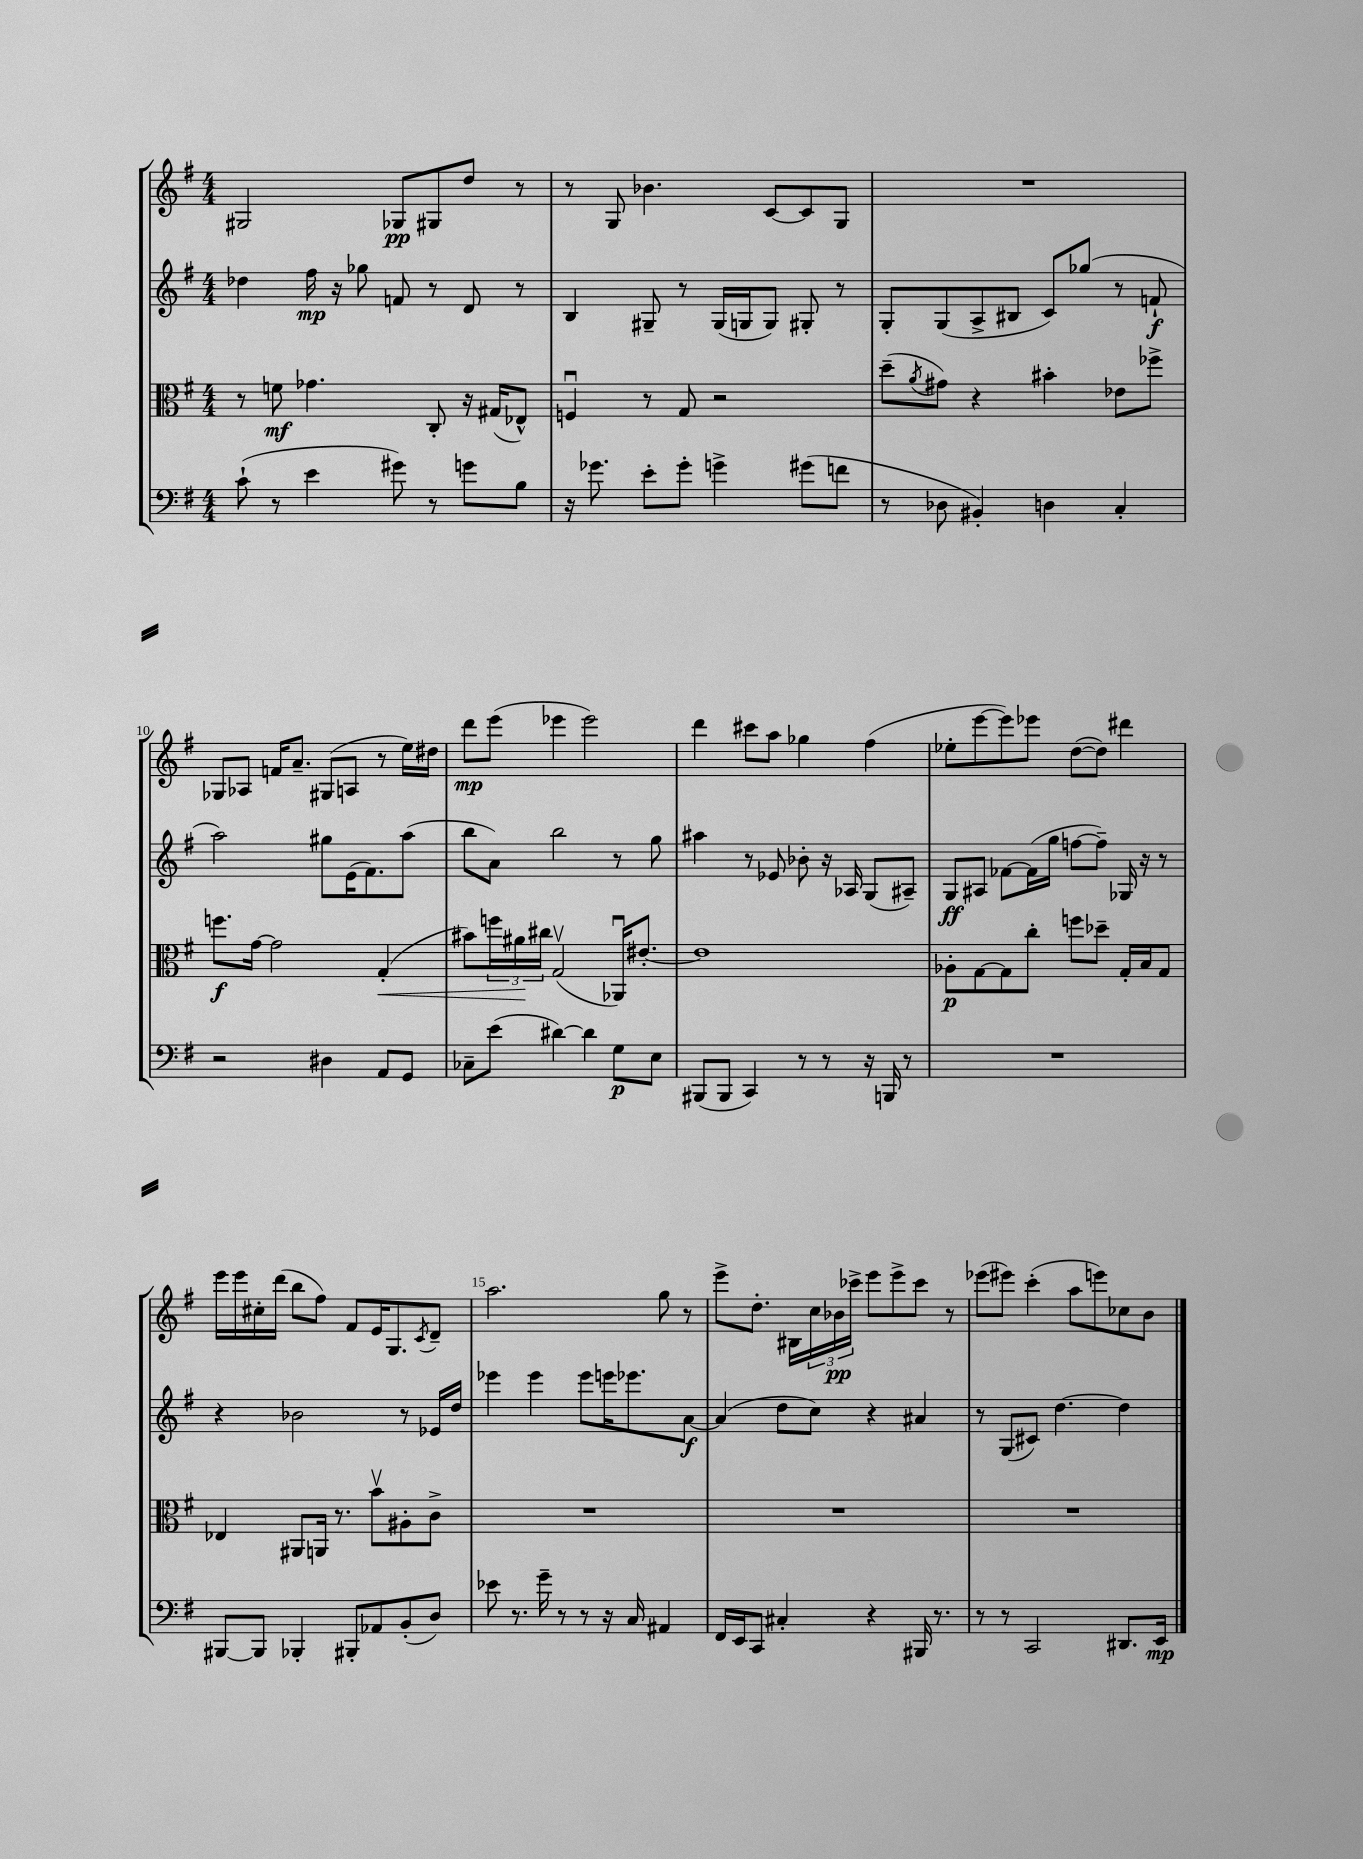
<<
\new StaffGroup <<
\new Staff = "s0" {
    \clef treble \key g \major \numericTimeSignature \time 4/4
    gis2 ges8\pp gis8 d''8 r8 |
    r8 g8 bes'4. c'8~ c'8 g8 |
    R1 |
    ges8 aes8 f'16 a'8.-- gis8( a8 r8 e''16) dis''16 |
    d'''8\mp e'''8( ees'''4 ees'''2) |
    d'''4 cis'''8 a''8 ges''4 fis''4( |
    ees''8-. e'''8~ e'''8) ees'''8 d''8~( d''8) dis'''4 |
    e'''16 e'''16 cis''16-. d'''16( b''8 fis''8) fis'8 e'16 g8. \acciaccatura { c'8 } d'8-- |
    a''2. g''8 r8 |
    e'''8-> d''8.-. bis16 \tuplet 3/2 { c''16 bes'16\pp ces'''16-> } e'''8 e'''8-> ces'''8 r8 |
    ees'''8( eis'''8) c'''4-.( a''8 e'''8) ces''8 b'8 \bar "|." |
}
\new Staff = "s1" {
    \clef treble \key g \major \numericTimeSignature \time 4/4
    des''4 fis''16\mp r16 ges''8 f'8 r8 d'8 r8 |
    b4 gis8-- r8 gis16( g16 g8) gis8-. r8 |
    g8-. g8( a8-> bis8 c'8) ges''8( r8 f'8-!\f |
    a''2) gis''8 e'16( fis'8.) a''8( |
    b''8 a'8) b''2 r8 g''8 |
    ais''4 r8 ees'8 bes'8-. r16 aes16 g8( ais8--) |
    g8\ff ais8 fes'8~ fes'16( g''16 f''8~ f''8--) ges16 r16 r8 |
    r4 bes'2 r8 ees'16 d''16 |
    ees'''4 ees'''4 ees'''8 e'''16 ees'''8. a'8~\f |
    a'4( d''8 c''8) r4 ais'4 |
    r8 g8( cis'8) d''4.~ d''4 \bar "|." |
}
\new Staff = "s2" {
    \clef alto \key g \major \numericTimeSignature \time 4/4
    r8 f'8\mf ges'4. c8-. r16 gis16( ees8-^) |
    f4\downbow r8 g8 r2 |
    d''8--( \acciaccatura { a'8 } gis'8) r4 bis'4-. ees'8 fes''8-> |
    f''8.\f g'16~ g'2 g4-.\<( |
    bis'8) \tuplet 3/2 { f''16 ais'16\! cis''16 } g2\upbow( aes,16\downbow) eis'8.~-. |
    eis'1 |
    aes8-.\p g8~ g8 c''8-. f''8 des''8-- g16-. b16 g8 |
    ees4 ais,8 a,16 r8. b'8\upbow ais8-. c'8-> |
    R1 |
    R1 |
    R1 \bar "|." |
}
\new Staff = "s3" {
    \clef bass \key g \major \numericTimeSignature \time 4/4
    c'8-!( r8 e'4 gis'8) r8 g'8 b8 |
    r16 ges'8. e'8-. ges'8-. g'4-> gis'8( f'8 |
    r8 des8 bis,4-.) d4 c4-. |
    r2 dis4 a,8 g,8 |
    ces8-- e'8( dis'4~) dis'4 g8\p e8 |
    bis,,8( bis,,8 c,4) r8 r8 r16 b,,16 r8 |
    R1 |
    bis,,8~ bis,,8 bes,,4-. bis,,8-. aes,8 b,8-.( d8) |
    ees'8 r8. g'16-- r8 r8 r16 c16 ais,4 |
    fis,16 e,16 c,8 cis4-. r4 bis,,16 r8. |
    r8 r8 c,2 dis,8. e,16\mp \bar "|." |
}
>>
>>
\layout { \context { \Score currentBarNumber = #7 \override BarNumber.break-visibility = ##(#f #t #t) barNumberVisibility = #(every-nth-bar-number-visible 5) } }
